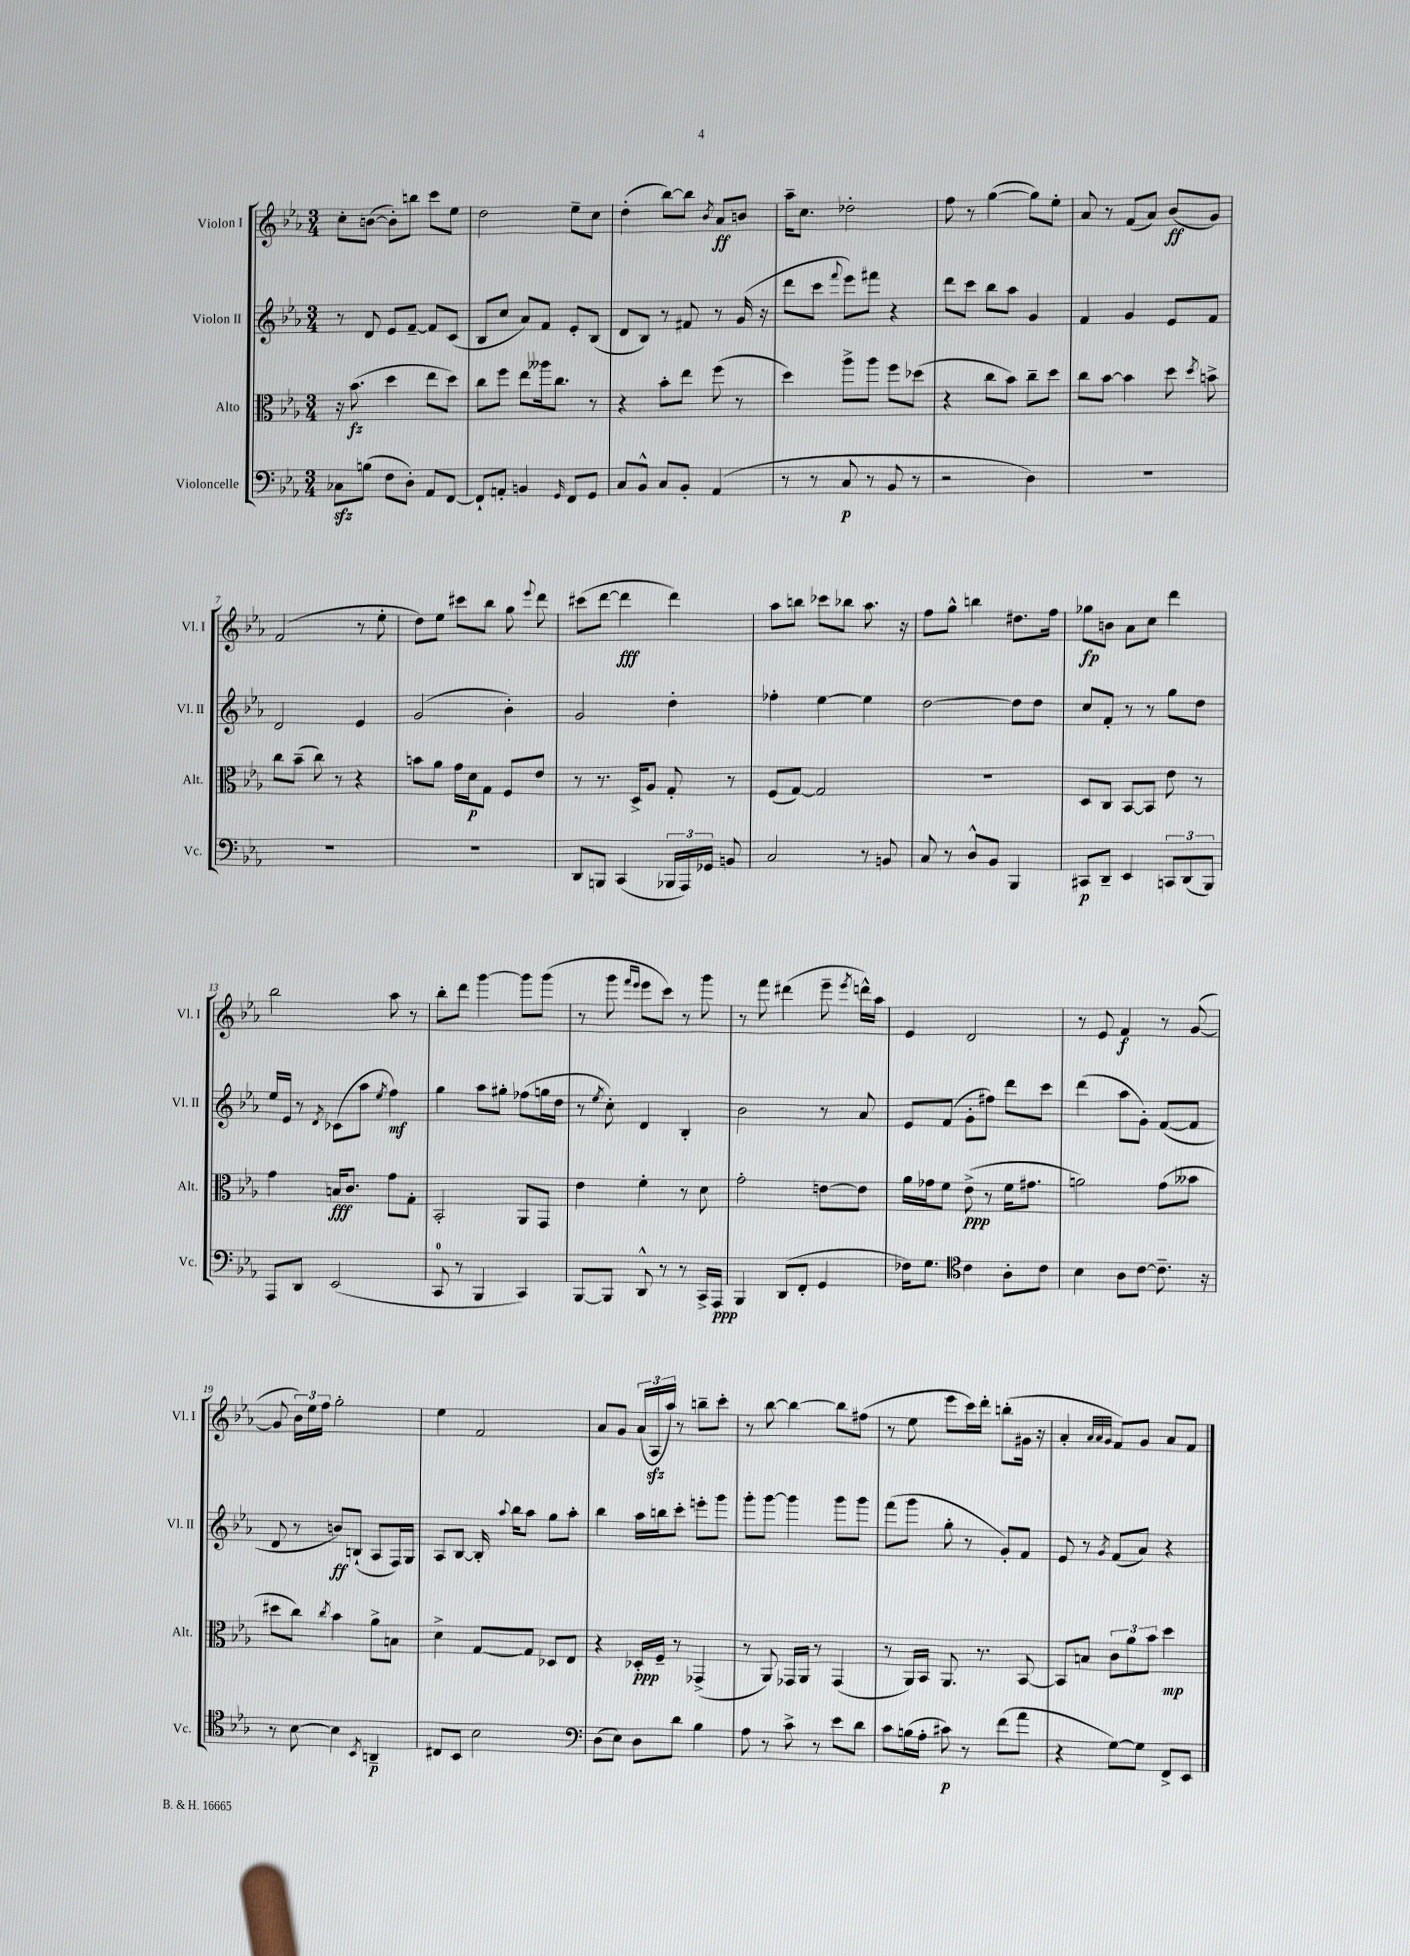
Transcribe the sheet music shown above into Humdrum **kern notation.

**kern	**kern	**kern	**kern
*staff4	*staff3	*staff2	*staff1
*clefF4	*clefC3	*clefG2	*clefG2
*k[b-e-a-]	*k[b-e-a-]	*k[b-e-a-]	*k[b-e-a-]
*M3/4	*M3/4	*M3/4	*M3/4
8C-	16r	8r	8cc'
.	(8.b-	.	.
(8B	.	8d	([8b
8F	4dd	8e-	8b'])
8D')	.	[8f~	8bb
8AA-	8ee-	8f]	8ccc
[8FF	8dd)	(8c	8ee-
=	=	=	=
8FF`]	8cc	8B-	2dd
8AA'	8ff	8cc	.
4BB	8ee-	8a-)	.
.	16aa--	8f	.
.	8.cc	.	.
16qqGG	.	.	.
8FF	.	8e-'	8ee-~
8GG	8r	(8B-	8cc
=	=	=	=
8C	4r	8d	(4dd'
8BB-^^	.	8B-)	.
8C	8b-'	8r	[8bb-)
8BB-'	8ee-	8f#	8bb-]
.	.	.	8qb-
(4AA-	(8ff	8r	8a-
.	8r	(16g	8b
.	.	16r	.
=	=	=	=
8r	4dd)	8ddd	16aa-~
.	.	.	8.cc
8r	.	8ccc	.
.	.	8qqfff	.
8C	8aa-^	8eee-)	2dd-'
8r	8aa-	8fff#	.
8BB-	8ff	4r	.
8r	(8dd-	.	.
=	=	=	=
2r	4r	8ddd	8ff
.	.	8ccc	8r
.	8cc	8bb-	([4gg
.	8b-)	8aa-	.
4D)	8cc~	4g	8gg])
.	8dd	.	8ee-'
=	=	=	=
2.r	8cc	4f	8a-
.	[8b-	.	8r
.	4b-]	4g	(8f
.	.	.	8a-)
.	8dd	8e-	(8b-
.	8qdd	.	.
.	8b^	8f	8g)
=	=	=	=
2.r	8cc	2d	(2f
.	(8b-~	.	.
.	8cc)	.	.
.	8r	.	.
.	4r	4e-	8r
.	.	.	8ee-'
=	=	=	=
2.r	8b	(2g	8dd)
.	8a-	.	8ee-
.	16g	.	8ccc#
.	16d	.	.
.	8G	.	8bb-
.	8F	4b-')	8gg
.	.	.	8qqeee-
.	8e-	.	8ddd
=	=	=	=
8DD	8r	2g	(8ccc#
8BBB	8.r	.	[8ddd
(4CC	.	.	4ddd]
.	16D^	.	.
.	8A-	.	.
24BBB-	8G'	4dd'	4ddd)
24AAA-)	.	.	.
24GG-	.	.	.
8BB	8r	.	.
=	=	=	=
2C	(8F	4ff-'	8aa-
.	[8G)	.	8bb
.	2G]	[4ee-	8ccc-
.	.	.	8bb-
8r	.	4ee-]	8.aa-
8BB	.	.	.
.	.	.	16r
=	=	=	=
8C	2.r	[2dd	8ff
8r	.	.	8gg^^
8D^^	.	.	4bb
8BB-	.	.	.
4BBB-	.	8dd]	8.dd#
.	.	8dd	.
.	.	.	16ff
=	=	=	=
8CC#	8D	8cc	8gg-
8DD~	8C	8f'	8b
4EE-	[8BB-	8r	8a-
.	8BB-]	8r	8cc
12CC	8e-	8gg	4ddd
(12DD	.	.	.
.	8r	8dd	.
12BBB-)	.	.	.
=	=	=	=
8AAA-	4g	16ee-	2bb-
.	.	16e-	.
8DD	.	8r	.
.	.	8qd	.
(2EE-	16B	(8c-	.
.	8.c	.	.
.	.	8aa-	.
.	.	8qee-	.
.	8g	4ff)	8aa-
.	8G'	.	8r
=	=	=	=
8CC	2BB-'	4gg	8bb-'
8r	.	.	8ddd
4BBB-	.	8aa-	[4ggg
.	.	8gg#'	.
4CC)	8AA-	(8ff-	8ggg]
.	8GG	16gg	(8ggg
.	.	16dd	.
=	=	=	=
[8BBB-	4e-	8r	8r
.	.	8qee-	.
8BBB-]	.	8cc')	8ggg
.	.	.	16qqfff
.	.	.	16qqeee-
8DD^^	4f'	4d	8eee-
8r	.	.	8ccc)
8r	8r	4B-'	8r
16CC^	8d	.	8ggg
16AAA-	.	.	.
=	=	=	=
4BBB-	2g'	2b-	8r
.	.	.	8fff
(8DD	.	.	(4ddd#
8FF'	.	.	.
4GG	[8e	8r	8eee-~
.	.	.	8qeee-
.	8e]	8a-	16ddd^^)
.	.	.	16aa-
=	=	=	=
16F-)	16a-	8e-	4e-
8.G	16g-	.	.
.	8f	(8f	.
*clefC4	*	*	*
4c	(8e-^	8g'	2d
.	8r	8ff#)	.
8A-'	16f	8ddd	.
.	8.g#	.	.
8c	.	8ccc	.
=	=	=	=
4B-	2a)	(4ddd	8r
.	.	.	8e-
8A-	.	8aa-	4f
[8c	.	8g')	.
8.c~]	(8g	([8f	8r
.	8b--	8f]	([8g
16r	.	.	.
=	=	=	=
8r	8dd#	8d	8g]
[8B-	8cc)	8r	24b-)
.	.	.	24ee-
.	.	.	24ff
.	8qcc	.	.
4B-]	4b-	8b)	2gg'
.	.	(8B`	.
8qBB-	.	.	.
4AA~	8a-^	8A-	.
.	8B	16F)	.
.	.	16G	.
=	=	=	=
8C#	4d^	8A-	4ee-
8BB-	.	[8B-	.
2B-	[8G	16B-']	2f
.	.	8qqaa-	.
.	.	16bb-	.
.	8G]	8aa-	.
.	8D-	8gg	.
.	8E-	8aa-'	.
=	=	=	=
*clefF4	*	*	*
(8D	4r	4bb-	8a-
8E-)	.	.	8g
8D	16D-'	16aa-	(24a-
.	.	.	24A-
.	16F~	16bb	.
.	.	.	24aa-)
8d	8r	8ccc'	8r
4B-	(4GG-^	8eee'	8bb~
.	.	8ggg	8ccc'
=	=	=	=
8A-	8r	8ggg'	8r
8r	8AA-)	[8ggg	[8bb-
8c^	16GG-	4ggg]	4bb-_
.	16AA-	.	.
8r	8r	.	.
8e-	(4GG-	8ggg	8bb-]
8d	.	8ggg	(8ff#
=	=	=	=
8c	8r	(8fff	8r
(16B	16AA-)	8ggg	8ee-
16A-'	16BB-	.	.
8c#)	8.AA-	8gg'	8eee-
8r	.	8r	16ccc)
.	8.r	.	16ddd'
(8f	.	8g')	(8bb'
8a-	[8BB-	8f	16g#
.	.	.	16r
=	=	=	=
4r	8BB-]	8e-	4a-'
.	8B	8r	.
.	.	.	32qqa-
.	.	.	32qqa-
.	.	8qg	32qqg
[8G)	12c	(8f	8f)
.	12a-	.	.
8G]	.	8a-)	8g
.	12b-	.	.
8FF^	4dd	4r	8a-
8EE-	.	.	8f
==	==	==	==
*-	*-	*-	*-
